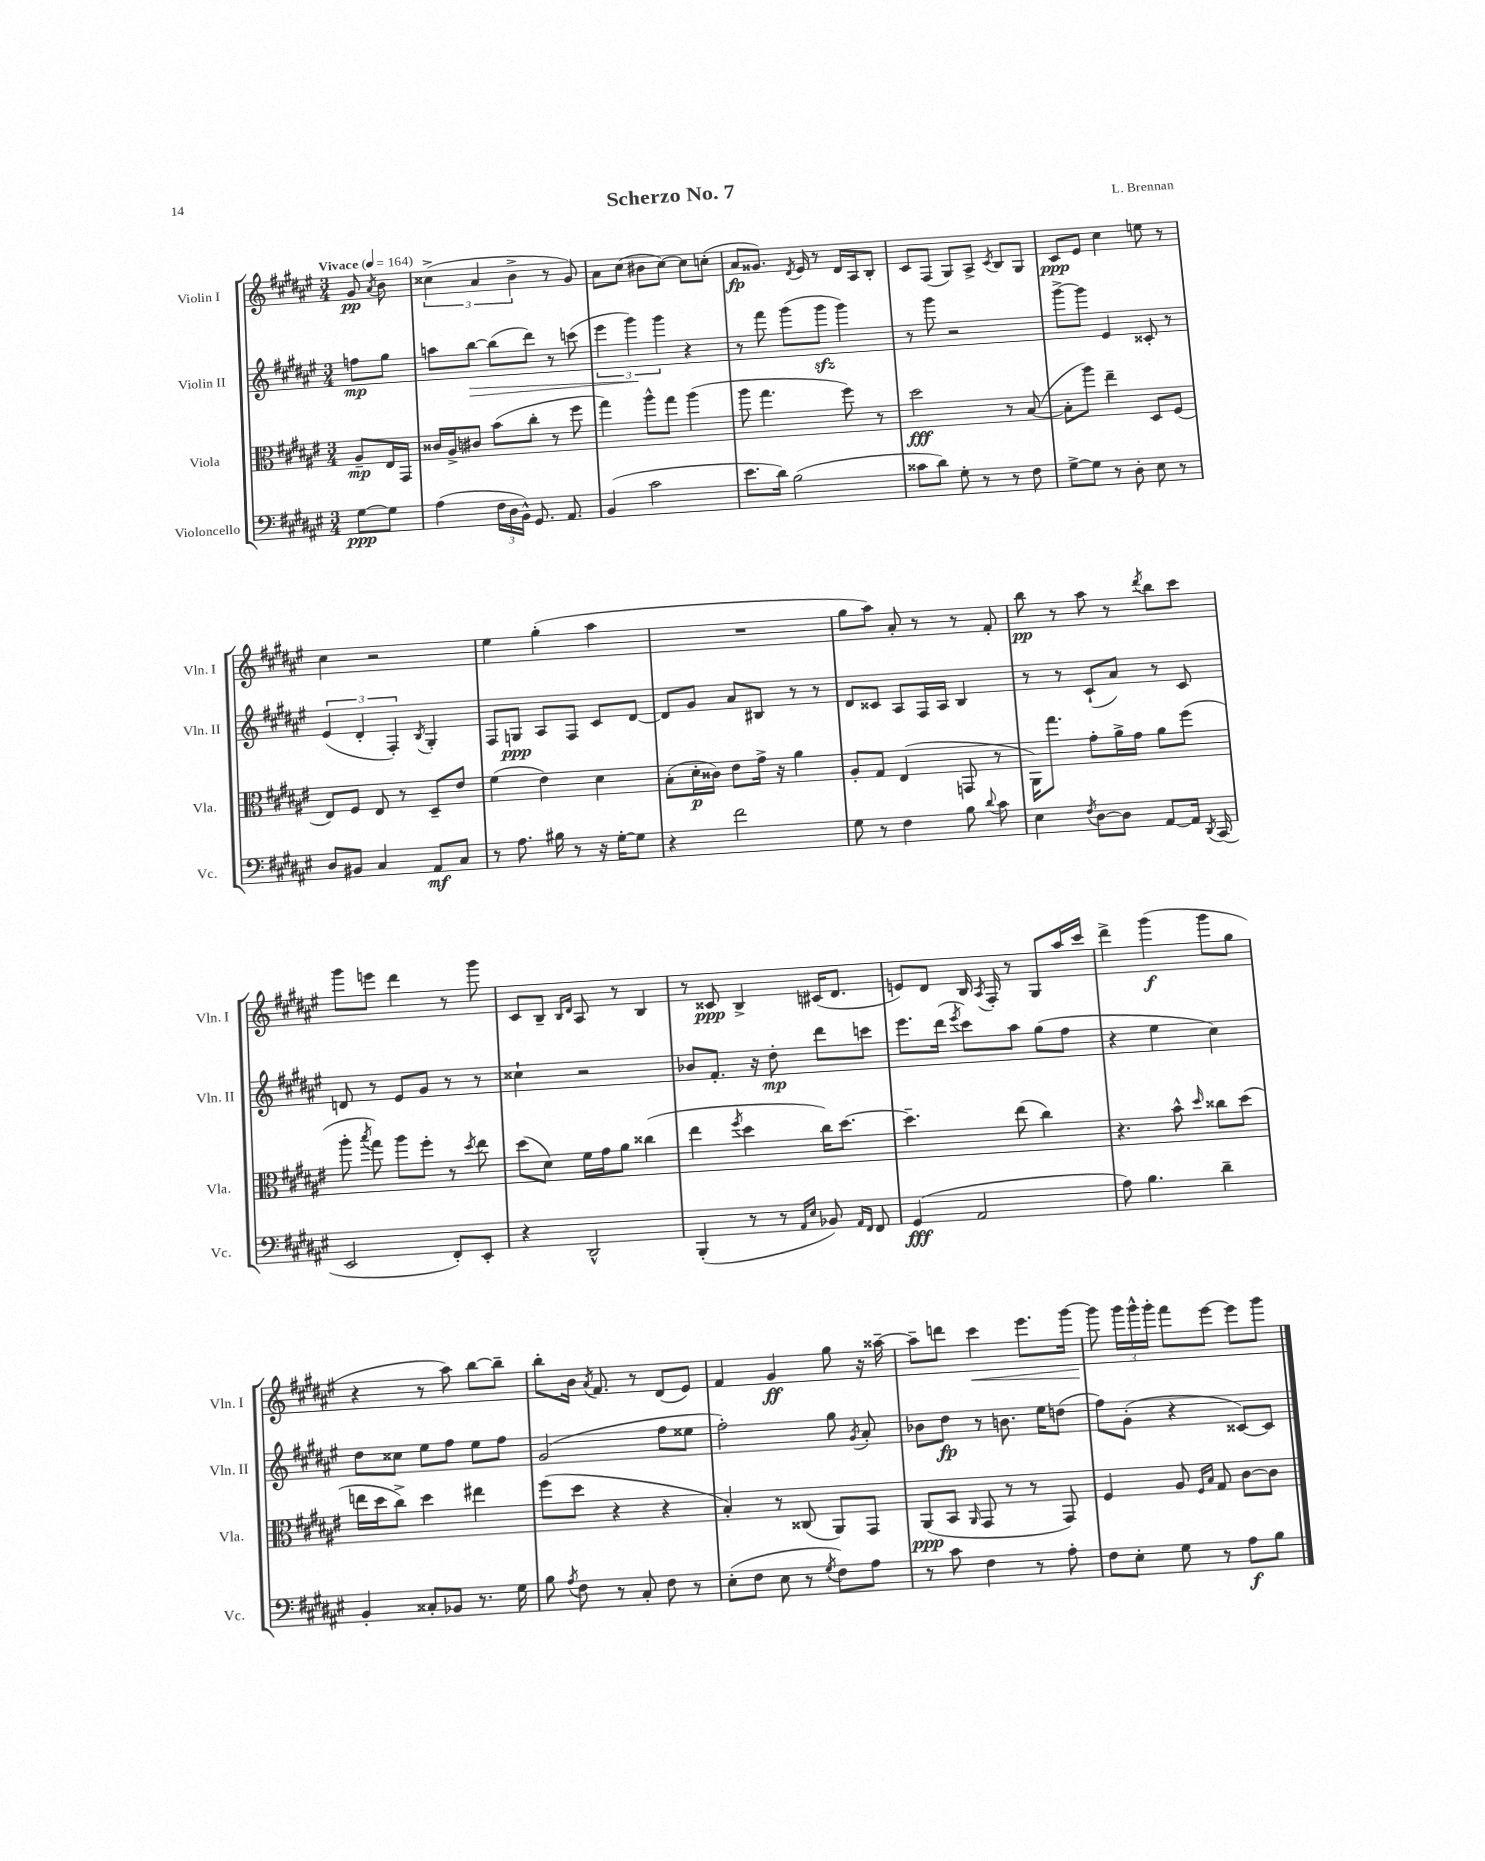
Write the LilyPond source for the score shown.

\header { title = "Scherzo No. 7" composer = "L. Brennan" }
<<
\new StaffGroup <<
\new Staff = "s0" \with { instrumentName = "Violin I" shortInstrumentName = "Vln. I" } {
    \clef treble \key fis \major \numericTimeSignature \time 3/4 \partial 4 \tempo "Vivace" 4 = 164
    \autoBeamOff gis'8\pp \acciaccatura { ais'8 } b'8 |
    \tuplet 3/2 { cisis''4->( ais'4 b'4-> } r8 gis'8) |
    ais'8[ cis''8]( bis'8[ cis''8]~) cis''8[ c''8]-.( |
    ais'8[\fp gisis'8.]) \acciaccatura { dis'8 } eis'16 r8 dis'16[ ais16 b8]-. |
    cis'8[ fis8]( gis8[) ais8]-> \acciaccatura { cis'8 } b8[ gis8] |
    cis'8[\ppp eis'8] cis''4 e''8 r8 |
    cis''4 r2 |
    eis''4 gis''4-.( ais''4 |
    R2. |
    gis''8[ ais''8]) ais'8-. r8 r8 fis'8-. |
    b''8\pp r8 ais''8 r8 \acciaccatura { dis'''8 } b''8[ cis'''8] |
    gis'''8[ e'''8] dis'''4 r8 gis'''8 |
    cis'8[ b8]-- \grace { b16[ dis'16] } ais8 r8 b4 |
    r8 cisis'8\ppp b4-> cis'16[( dis'8.] |
    e'8[) dis'8] b16 \acciaccatura { ais8 } fis16-. r8 gis8[ ais''16 cis'''16] |
    dis'''4-> gis'''4\f( gis'''8[ gis''8] |
    r4 r8 ais''8) b''8[~ b''8]-- |
    b''8[-. b'16] \acciaccatura { ais'8 } fis'8. r8 dis'8[( eis'8]) |
    fis'4 gis'4\ff gis''8 r16 aisis''16~-- |
    aisis''8[-- d'''8] cis'''4\< eis'''8.[ gis'''16]~ |
    gis'''8\! \tuplet 3/2 { gis'''16[ gis'''16-^ gis'''16]-. } fis'''8[ eis'''8]~ eis'''8[ gis'''8] \bar "|." |
}
\new Staff = "s1" \with { instrumentName = "Violin II" shortInstrumentName = "Vln. II" } {
    \clef treble \key fis \major \numericTimeSignature \time 3/4 \partial 4
    \autoBeamOff f''8[\mp gis''8] |
    a''8[ b''8]~\> b''8[( dis'''8]) r8 c'''8( |
    \tuplet 3/2 { eis'''4 gis'''4\!) gis'''4 } r4 |
    r8 fis'''8 gis'''8[( gis'''8]\sfz gis'''4) |
    r8 gis'''8 r2 |
    gis'''8[~-> gis'''8] eis'4 cisis'8-. r8 |
    \tuplet 3/2 { eis'4( dis'4-. fis4-.) } \acciaccatura { b8 } gis4-. |
    fis8[ g8]\ppp ais8[ fis8] cis'8[ dis'8]~ |
    dis'8[ gis'8] ais'8[ bis8] r8 r8 |
    dis'8[ cisis'8] ais8[ fis16 ais16] b4 |
    r8 r8 cis'8[-!( ais'8]) r8 cis'8 |
    d'8 r8 eis'8[ gis'8] r8 r8 |
    cisis''4-! r2 |
    bes'8[ fis'8.]-. r16 dis''8-.\mp dis'''8[ c'''8] |
    eis'''8.[ dis'''16]( \acciaccatura { eis'''8 } cis'''8[) ais''8] gis''8[( fis''8] |
    r4 eis''4 cis''4) |
    dis''8[ cisis''8] eis''8[ fis''8] eis''8[ fis''8] |
    gis'2( fis''8[ eisis''8] |
    fis''2-.) gis''8 \acciaccatura { gis'8 } ais'8-. |
    bes'8[ dis''8]\fp r8 b'8. eis''16[ d''8]( |
    fis''8[) gis'8]-.( r4 cisis'8[~) cisis'8] \bar "|." |
}
\new Staff = "s2" \with { instrumentName = "Viola" shortInstrumentName = "Vla." } {
    \clef alto \key fis \major \numericTimeSignature \time 3/4 \partial 4
    \autoBeamOff ais8[--\mp eis16 gis,16] |
    cisis'16[ ais16-> cis'8] b'8[( cis''8]-. r8 fis''8 |
    gis''4) ais''8[-^ gis''8] ais''4( |
    ais''8 gis''4. fis''8) r8 |
    dis''2\fff r8 b8~( |
    b8[-. ais''8]) eis''4-- dis8[ fis8]( |
    eis8[) fis8] eis8 r8 dis8[-- eis'8] |
    fis'4( eis'4) dis'4 |
    b8[-.( dis'16-.\p cisis'16]) eis'8[ gis'16]-> r16 ais'4 |
    ais8[-. gis8] eis4( g,8 r8 |
    ais,16[) gis''8.] gis'8[-. ais'16-> gis'16] ais'8[ fis''8]( |
    ais''8-. \acciaccatura { b''8 } gis''8) ais''8[ fis''8]-. r8 \acciaccatura { dis''8 } eis''8 |
    dis''8[( dis'8]) fis'16[ gis'16 ais'8] cisis''4( |
    eis''4 \acciaccatura { fis''8 } dis''4 cis''16[) dis''8.]~ |
    dis''4.-- eis''8( cis''4) |
    r4. b'8-^ \grace { dis''16 } cisis''8[ dis''8]( |
    e''16[ dis''16 cis''8]->) dis''4 eis''4 |
    fis''8[( dis''8] r4 r4 |
    b4-.) r8 cisis8( ais,8[) gis,8] |
    ais,8[\ppp( b,8] \grace { ais,16 } gis,8 r8 r8 gis,8) |
    fis4 ais8 \grace { fis16[ b16] } gis8 cis'8[~ cis'8] \bar "|." |
}
\new Staff = "s3" \with { instrumentName = "Violoncello" shortInstrumentName = "Vc." } {
    \clef bass \key fis \major \numericTimeSignature \time 3/4 \partial 4
    \autoBeamOff gis8[~\ppp gis8] |
    ais4( \tuplet 3/2 { fis16[ dis16 b,16]-^) } gis,8. ais,8. |
    b,4( cis'2 |
    eis'8.[ dis'16]) b2( |
    cisis'8[ dis'8]) gis8-. r8 r8 fis8 |
    gis8[~-> gis8] r8 dis8-. eis8 r8 |
    dis8[ bis,8] cis4 ais,8[\mf cis8] |
    r8 ais8. bis16 r8 r16 gis16[~-. gis8] |
    r4 fis'2 |
    gis8 r8 fis4 b8 \appoggiatura { dis'8 } cis'8 |
    eis4 \acciaccatura { fis8 } dis8[~ dis8] ais,8[~ ais,16] \acciaccatura { dis,8 } cis,16( |
    eis,2 fis,8[-.) eis,8]-. |
    r4 dis,2-^ |
    b,,4-.( r8 r8 \grace { ais,16[ eis16] } bes,8) \grace { ais,16[ fis,16] } fis,8 |
    gis,4\fff( ais,2 |
    ais8) b4. dis'4-- |
    b,4-. cisis8[-. bes,8] r8. gis16 |
    b8 \acciaccatura { ais8 } fis8 r8 cis8-. fis8 r8 |
    eis8[-.( fis8] eis8 r8 \acciaccatura { gis8 } fis8[) ais8] |
    r8 cis'8 fis4 r8 ais8-. |
    fis8[ eis8]-. gis8 r8 ais8[\f b8] \bar "|." |
}
>>
>>
\layout { \context { \Score \remove "Bar_number_engraver" } }
